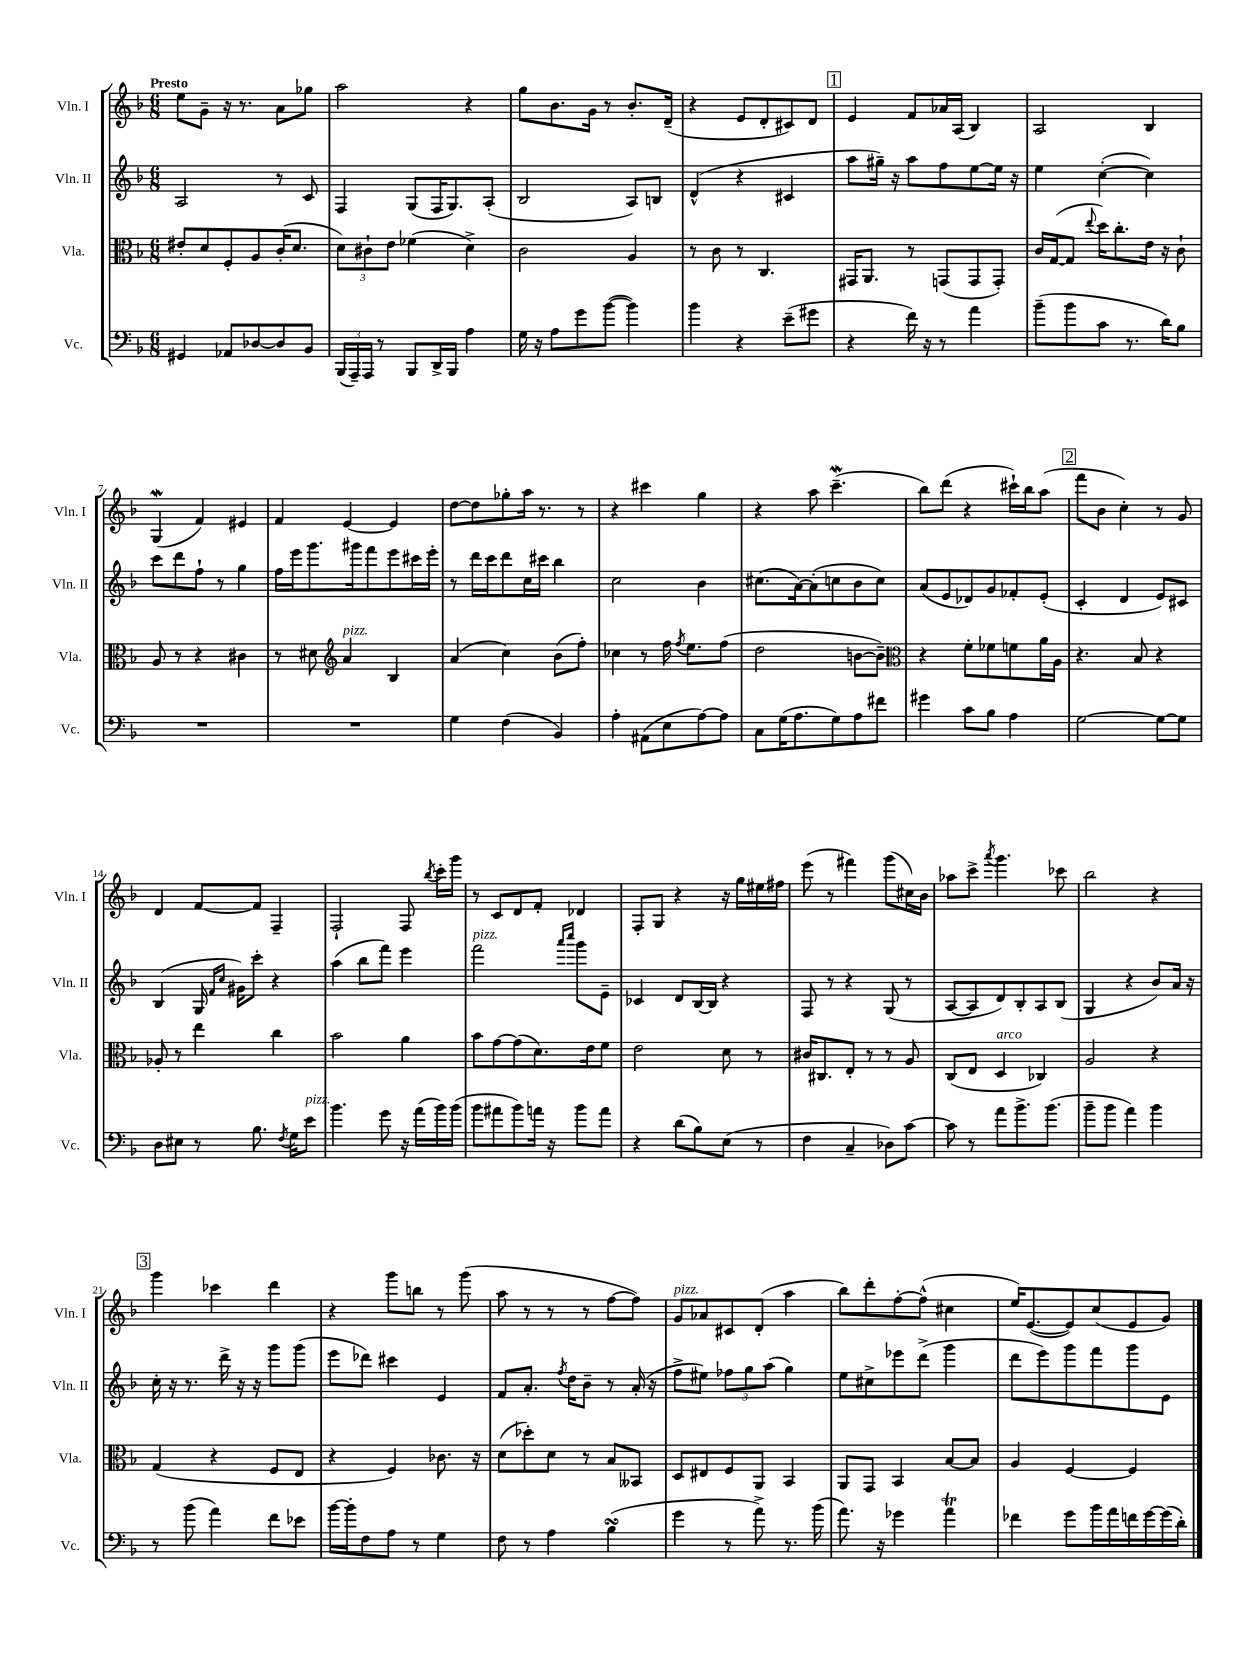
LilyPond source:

<<
\new StaffGroup <<
\new Staff = "s0" \with { instrumentName = "Vln. I" shortInstrumentName = "Vln. I" } {
    \clef treble \key f \major \numericTimeSignature \time 6/8 \tempo "Presto"
    \autoBeamOff e''8[ g'8]-- r16 r8. a'8[ ges''8] |
    a''2 r4 |
    g''8[ bes'8. g'16] r8 bes'8.[-. d'16]--( |
    r4 e'8[ d'8-. cis'8) d'8] |
    \mark \markup { \box "1" } e'4 f'8[ aes'16 a16]( bes4) |
    a2 bes4 |
    g4\mordent( f'4) eis'4 |
    f'4 e'4~ e'4 |
    d''8[~ d''8 ges''8-. a''16] r8. r8 |
    r4 cis'''4 g''4 |
    r4 a''8 c'''4.--\mordent( |
    bes''8[) d'''8]( r4 cis'''16[-!) bes''16 a''8]( |
    \mark \markup { \box "2" } f'''8[ bes'8] c''4-.) r8 g'8 |
    d'4 f'8[~ f'8] f4-- |
    f2-! f8 \acciaccatura { bes''8 } c'''16[-. g'''16] |
    r8 c'8[ d'8 f'8]-. des'4 |
    f8[-. g8] r4 r16 g''16[ eis''16 fis''16] |
    e'''8( r8 fis'''4) g'''8[( cis''16) bes'16] |
    aes''8[ c'''8]-> \acciaccatura { a'''8 } g'''4. ces'''8 |
    bes''2 r4 |
    \mark \markup { \box "3" } g'''4 ces'''4 d'''4 |
    r4 g'''8[ b''8] r8 g'''8( |
    a''8 r8 r8 r8 f''8[~ f''8]) |
    g'8[^\markup { \italic "pizz." } aes'8 cis'8 d'8]-.( a''4 |
    bes''8[) d'''8-. f''8~-. f''8]-^( cis''4 |
    e''16[) e'8.~( e'8) c''8( e'8 g'8]) \bar "|." |
}
\new Staff = "s1" \with { instrumentName = "Vln. II" shortInstrumentName = "Vln. II" } {
    \clef treble \key f \major \numericTimeSignature \time 6/8
    \autoBeamOff a2 r8 c'8 |
    f4 g8[( f16 g8.) a8]-.( |
    bes2 a8[) b8] |
    d'4-^( r4 cis'4 |
    \mark \markup { \box "1" } a''8[ gis''16]--) r16 a''8[ f''8 e''8~ e''16] r16 |
    e''4 c''4~-.( c''4) |
    c'''8[ d'''8 f''8]-! r8 g''4 |
    f''16[ e'''16 g'''8. gis'''16 f'''8 e'''8 cis'''16 e'''16]-. |
    r8 d'''16[ c'''16 d'''8 c''16 cis'''16] bes''4 |
    c''2 bes'4 |
    cis''8.[( a'16~) a'8-.( c''8 bes'8 c''8]) |
    a'8[( e'8 des'8) g'8 fes'8-. e'8]-.( |
    \mark \markup { \box "2" } c'4-. d'4 e'8[) cis'8] |
    bes4( g16 \grace { f'16[ c''16] } gis'16[) c'''8]-. r4 |
    a''4( bes''8[ f'''8]) e'''4 |
    f'''2^\markup { \italic "pizz." } \grace { a'''16[ c''''16] } g'''8[ e'8]-- |
    ces'4 d'8[ bes16~ bes16] r4 |
    f8 r8 r4 g8( r8 |
    a8[~ a8 d'8) bes8-. a8 bes8]( |
    g4 r4 bes'8[) a'16] r16 |
    \mark \markup { \box "3" } c''16-. r16 r8. d'''16-> r16 r16 g'''8[ g'''8]( |
    e'''8[ des'''8]) cis'''4 e'4 |
    f'8[ a'8.]-. \acciaccatura { f''8 } d''16[ bes'8]-- r8 a'16-.( r16 |
    f''8[-> eis''8]) \tuplet 3/2 { fes''8[ g''8 a''8]( } g''4) |
    e''8[ cis''8-> ees'''8 d'''8]->( g'''4 |
    d'''8[ e'''8) g'''8 f'''8 g'''8 e'8] \bar "|." |
}
\new Staff = "s2" \with { instrumentName = "Vla." shortInstrumentName = "Vla." } {
    \clef alto \key f \major \numericTimeSignature \time 6/8
    \autoBeamOff eis'8[-. d'8 f8-. a8 c'16-.( d'8.] |
    \tuplet 3/2 { d'8[) cis'8-! e'8] } fes'4( d'4->) |
    c'2 a4 |
    r8 c'8 r8 c4. |
    \mark \markup { \box "1" } gis,16[ a,8.] r8 g,8[( g,8 g,8]-.) |
    c'16[ g16~( g8] \appoggiatura { e''8 } d''16[) c''8.-. e'16] r16 c'8-! |
    a8 r8 r4 cis'4 |
    r8 dis'8 \clef treble a'4^\markup { \italic "pizz." } bes4 |
    a'4( c''4) bes'8[( f''8]-.) |
    ces''4 r8 f''16 \acciaccatura { f''8 } e''8.[ f''8]( |
    d''2 b'8[~ b'8]--) |
    \clef alto r4 f'8[-. fes'8 f'8 a'16 a16] |
    \mark \markup { \box "2" } r4. bes8 r4 |
    aes8-. r8 e''4 c''4 |
    bes'2 a'4 |
    bes'8[ g'8~ g'8( d'8.) e'16 f'8] |
    e'2 d'8 r8 |
    cis'16[ cis8. e8]-. r8 r8 a8 |
    c8[( e8] d4^\markup { \italic "arco" } ces4) |
    a2 r4 |
    \mark \markup { \box "3" } g4( r4 f8[ e8] |
    r4 f4) ces'8. r16 |
    d'8[( des''8-.) d'8] r8 bes8[ beses,8] |
    d8[ eis8 f8 a,8] bes,4 |
    a,8[ g,8] bes,4 bes8[~ bes8] |
    a4 f4~ f4 \bar "|." |
}
\new Staff = "s3" \with { instrumentName = "Vc." shortInstrumentName = "Vc." } {
    \clef bass \key f \major \numericTimeSignature \time 6/8
    \autoBeamOff gis,4 aes,8[ des8~ des8 bes,8] |
    \tuplet 3/2 { bes,,16[( a,,16--) a,,16] } r8 bes,,8[ d,16-> bes,,16] a4 |
    g16 r16 a8[ g'8 bes'8]~( bes'4) |
    bes'4 r4 e'8[--( gis'8] |
    \mark \markup { \box "1" } r4 f'16) r16 r8 a'4 |
    bes'8[--( bes'8 c'8] r8. d'16[) bes8] |
    R2. |
    R2. |
    g4 f4( bes,4) |
    a4-. ais,8[( e8 a8~) a8] |
    c8[ g16( a8. g8) a8 fis'8] |
    gis'4 c'8[ bes8] a4 |
    \mark \markup { \box "2" } g2~ g8[~ g8] |
    d8[ eis8] r8 bes8. \acciaccatura { f8 } g16[ e'8]^\markup { \italic "pizz." } |
    bes'4. g'8 r16 a'16[( bes'16) bes'16]( |
    bes'8[ ais'8 bes'8) a'16] r16 bes'8[ a'8] |
    r4 d'8[( bes8) e8]( r8 |
    f4 c4-- des8[) c'8]~ |
    c'8 r8 a'8[ bes'8.-> bes'8.]( |
    bes'8[-- bes'8] a'4) bes'4 |
    \mark \markup { \box "3" } r8 bes'8( a'4) f'8[ ees'8] |
    bes'16[~ bes'16-. f8 a8] r8 g4 |
    f8 r8 a4 bes4\turn( |
    g'4 r8 a'8->) r8. bes'16( |
    a'8.) r16 ges'4 a'4\trill |
    fes'4 g'8[ bes'16 a'16 f'16 g'16~ g'16( d'16]-.) \bar "|." |
}
>>
>>
